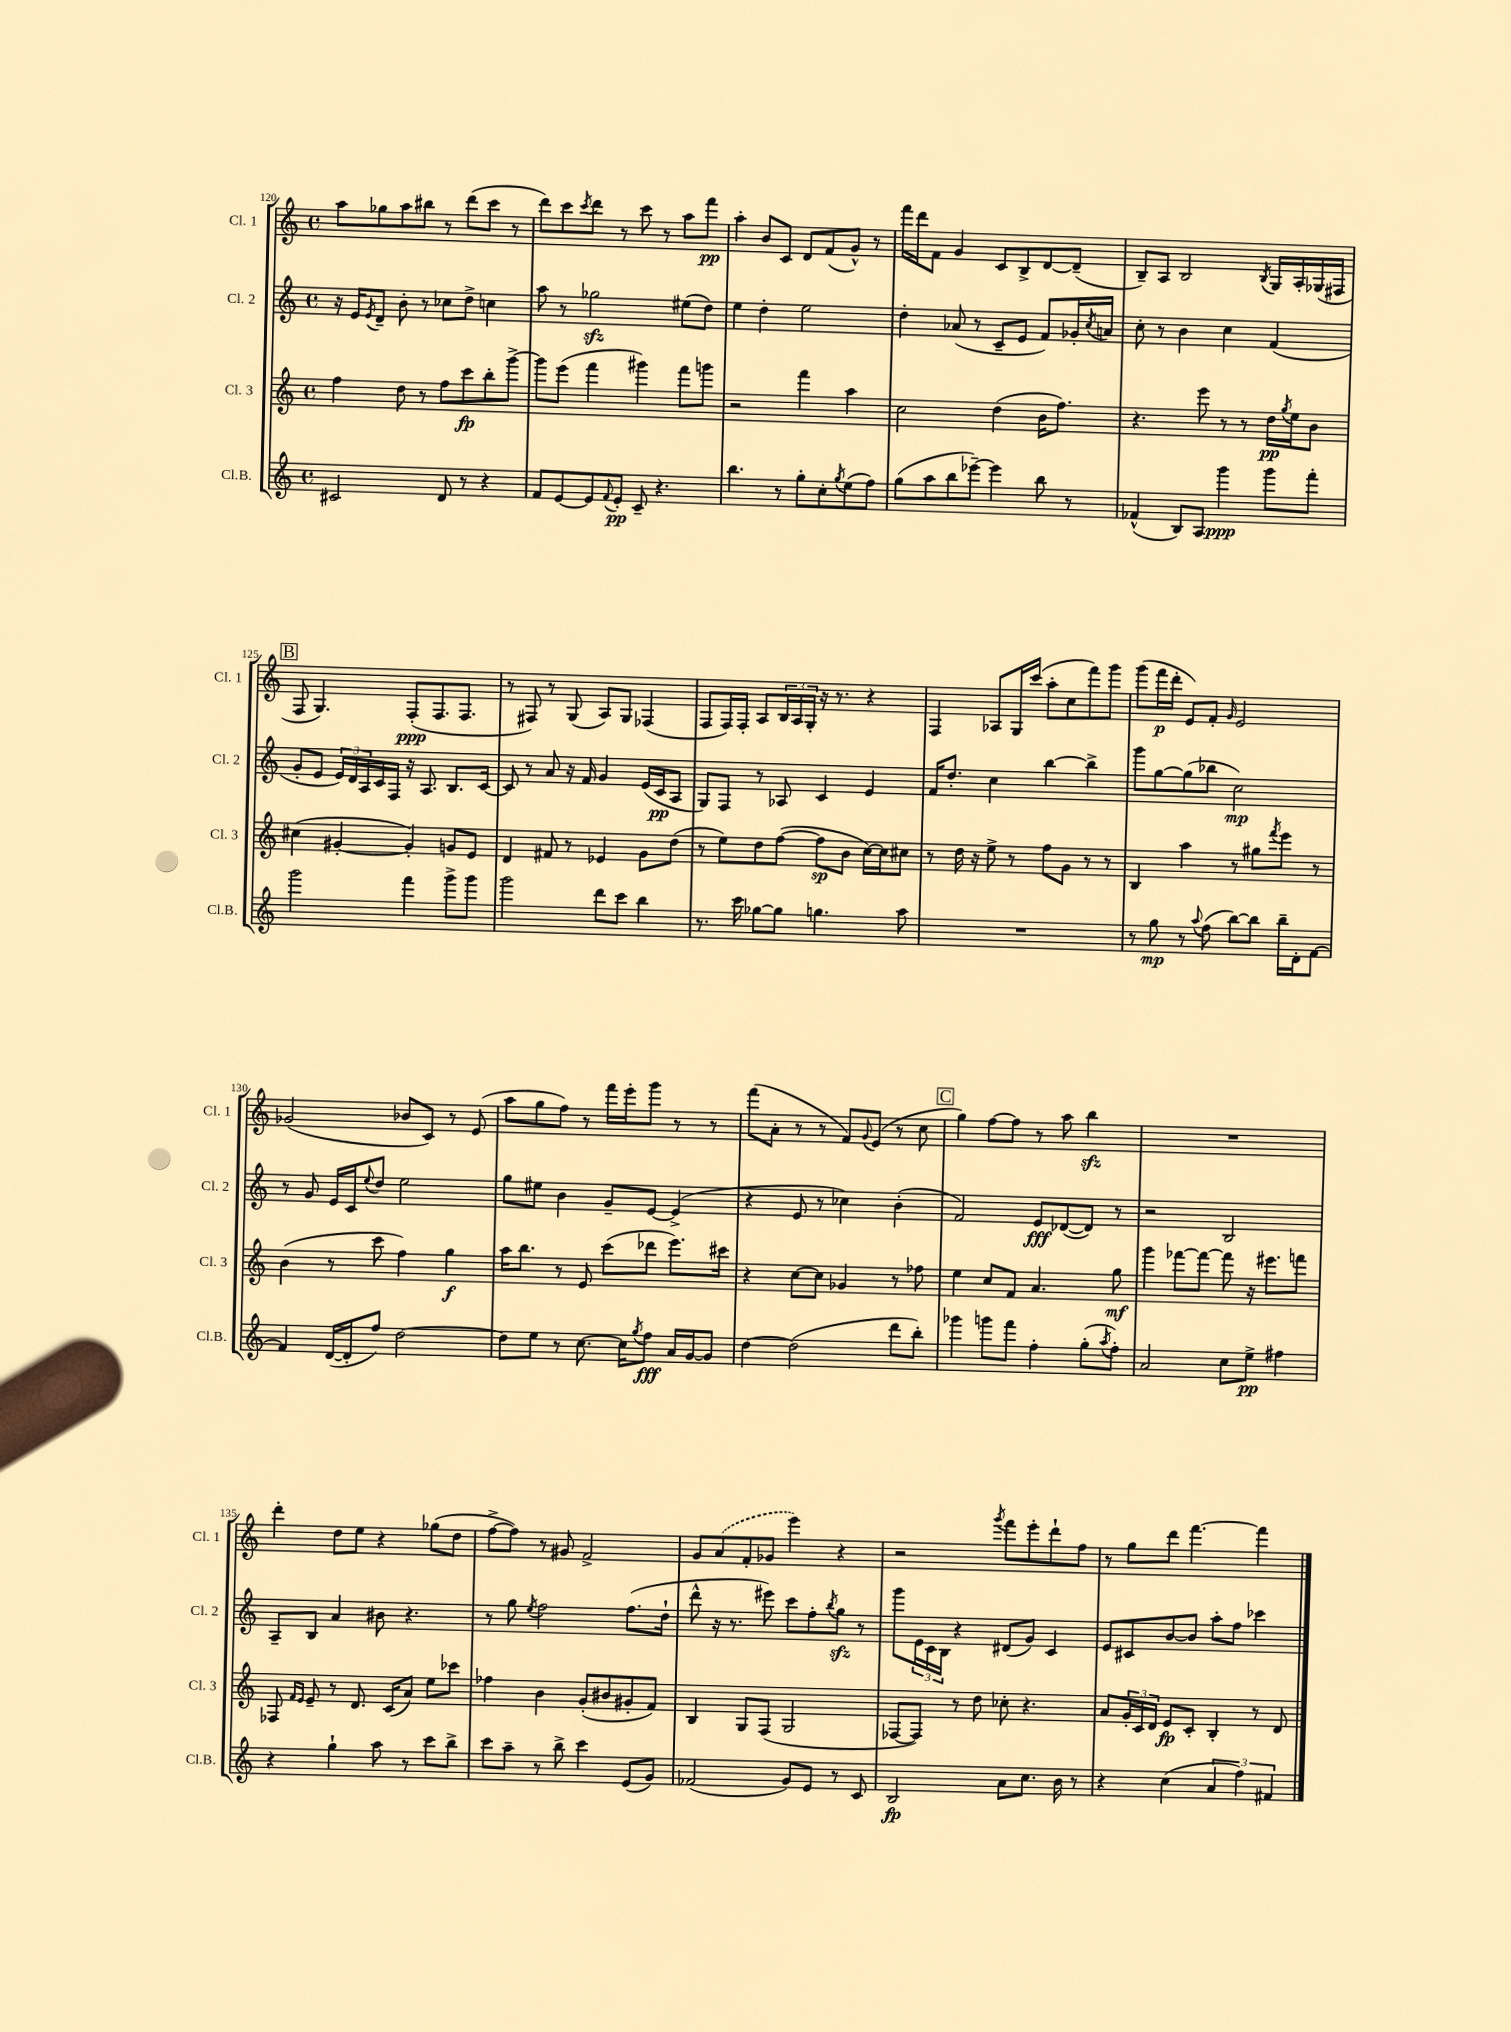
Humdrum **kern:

**kern	**kern	**kern	**kern
*staff4	*staff3	*staff2	*staff1
*clefG2	*clefG2	*clefG2	*clefG2
*k[]	*k[]	*k[]	*k[]
*M4/4	*M4/4	*M4/4	*M4/4
*met(c)	*met(c)	*met(c)	*met(c)
2c#	4ff	16r	8aa
.	.	16e	.
.	.	8qe	.
.	.	8d~	8gg-
.	8dd	8b'	8aa
.	8r	8r	8bb#
8d	8ff	8cc-	8r
8r	8ccc	8dd^	(8ddd
4r	8bb'	4cc	8ccc
.	[8ggg^	.	8r
=	=	=	=
8f	8ggg]	8aa	8ddd)
[8e	(8eee	8r	8ccc
.	.	.	8qccc
8e]	4fff	2gg-	8ddd
8qqf	.	.	.
8e'	.	.	8r
8c~	4ggg#)	.	8ccc
4.r	.	.	8r
.	8fff	(8ee#	8aa
.	8ggg	8dd)	8fff
=	=	=	=
4.bb	2r	4ee	4aa'
.	.	4dd'	8b
8r	.	.	8c
8gg'	4fff	2ee	8d
8cc'	.	.	(8f
8qgg	.	.	.
(8ee	4aa	.	8g^^)
8ff)	.	.	8r
=	=	=	=
(8gg	2cc	4dd'	16fff
.	.	.	16ddd
8aa	.	.	8f
8bb	.	(8a-	4g
[8eee-~)	.	8r	.
4eee-]	(4dd	8c~	8c
.	.	8e	8B^
8bb	16b	8f)	[8d
.	8.ff)	.	.
8r	.	16g-'	(8d~]
.	.	8qcc	.
.	.	16a	.
=	=	=	=
(4f-^^	4.r	8cc'	8B~)
.	.	8r	8A
8B)	.	4b	2B
8A	8eee	.	.
4ggg	8r	4cc	.
.	8r	.	.
.	.	.	8qB
8ggg	16dd	(4f	16G
.	8qgg	.	.
.	16ee	.	16A'
8fff'	8b	.	(16G-
.	.	.	16F#
=	=	=	=
2ggg	(4cc#	8g'	8F
.	.	8e	4.G)
.	[4g#'	24e)	.
.	.	24d	.
.	.	24A	.
.	.	16c	.
.	.	16F	.
4fff	4g#'])	16r	(8F'
.	.	8.A	.
.	.	.	8.F
8ggg^	8g	8.B	.
.	.	.	8.F
8ggg	8e	.	.
.	.	[16c	.
=	=	=	=
2ggg	4d	8c]	8r
.	.	8r	8F#)
.	8f#	8a	8r
.	8r	16r	(8G
.	.	16f	.
8ddd	4e-	4g	8A)
8ccc	.	.	8G
4bb	8g	(16e	(4F-
.	.	16c	.
.	(8dd	8A	.
=	=	=	=
8.r	8r	8G)	8F
.	8ee)	8F	16F)
16ccc	.	.	16F'
[8gg-	8dd	8r	8A
8gg-]	([8ff	8A-	24B
.	.	.	24A
.	.	.	24G'
4.gg	8ff]	4c	16r
.	.	.	8.r
.	8b	.	.
.	[16cc)	4e	4r
.	16cc]	.	.
8aa	8cc#	.	.
=	=	=	=
1r	8r	16f	4F
.	.	8.dd'	.
.	16dd	.	.
.	16r	.	.
.	8ee^	4cc	8A-
.	8r	.	16G
.	.	.	(16ccc
.	8ff	[4bb	8aa'
.	8g	.	8cc
.	8r	4bb^]	8fff)
.	8r	.	8ggg
=	=	=	=
8r	4B	8ggg	(8ggg
8gg	.	[8gg	16fff
.	.	.	16ddd'
8r	4aa	(8gg]	8e)
8qqaa	.	.	.
(8ff	.	8bb-	8f'
.	.	.	16qqg
[8bb)	8r	2cc)	2e
8bb]	8gg#	.	.
.	8qfff	.	.
16bb~	8eee	.	.
16d'	.	.	.
[8f	8r	.	.
=	=	=	=
4f]	(4b	8r	(2g-
.	.	8g	.
([16d	8r	16e	.
16d']	.	16c	.
.	.	8qqee	.
8ff)	8ccc	8dd	.
[2dd	4ff)	2ee	8b-
.	.	.	8c)
.	4gg	.	8r
.	.	.	(8e
=	=	=	=
8dd]	16aa	8gg	8aa
.	8.bb	.	.
8ee	.	8ee#	8gg
8r	8r	4b	8ff)
[8.cc	8e	.	8r
.	(8ccc	8g~	16fff
16cc]	.	.	16eee'
8qgg	.	.	.
8ff	8ddd-	[8e	8ggg
16a	8.eee)	(4e^]	8r
[16g	.	.	.
8g]	.	.	8r
.	16ccc#	.	.
=	=	=	=
[4dd	4r	4r	(8fff
.	.	.	8a'
(2dd]	[8cc	8e	8r
.	8cc]	8r	8r
.	4g-	4cc-)	8f)
.	.	.	8qqg
.	.	.	(8e
8ddd	8r	(4b'	8r
8bb')	8ff-	.	8cc
=	=	=	=
4ggg-	4ee	2f)	4gg)
8ggg	8cc	.	[8ff
8fff	8f	.	8ff]
4ff'	4.a	8e	8r
.	.	([8d-	8aa
(8gg'	.	8d-])	4bb
8qaa	.	.	.
8ff')	8gg	8r	.
=	=	=	=
2a	4ggg	2r	1r
.	[8fff-	.	.
.	8fff-_	.	.
8cc	8fff-]	2B	.
8ee^	16r	.	.
.	8.eee#	.	.
4ff#	.	.	.
.	8fff	.	.
=	=	=	=
4r	8F-	8A~	4ddd'
.	16qqf	.	.
.	16qqe	.	.
.	8e~	8B	.
4gg`	8r	4a	8dd
.	8.d	.	8ee
8aa	.	8b#	4r
.	(16c	.	.
8r	8a)	4.r	.
8ccc	8ee	.	(8gg-
8bb^	8ccc-	.	8dd
=	=	=	=
8ccc	4ff-	8r	[8ff^
8aa~	.	8gg	8ff])
.	.	8qee	.
8r	4b	2ff	8r
8bb^	.	.	8g#
4ccc	(8g'	.	2f^
.	8b#	.	.
(8e	8g#'	(8.ff	.
8g)	8f)	.	.
.	.	16dd`	.
=	=	=	=
(2f-	4B	8ddd^^	8g
.	.	16r	(8a
.	.	8.r	.
.	8G	.	8f'
.	(8F	8eee#)	8g-
8g)	2G	8ccc	4eee)
8e	.	8ff'	.
.	.	8qbb	.
8r	.	8gg	4r
8c	.	8r	.
=	=	=	=
2B	[8F-	8ggg	2r
.	8F-])	24e	.
.	.	24c	.
.	.	24B	.
.	8r	4r	.
.	8dd	.	.
.	.	.	8qggg
8a	8cc-'	(8d#	8fff
8.cc	4.r	8g)	8eee'
.	.	4c	8ddd`
16b	.	.	.
8r	.	.	8ff
=	=	=	=
4r	8a	8e	8r
.	24g'	8c#	8gg
.	24c	.	.
.	24d	.	.
(4cc	8e	[8b	8ddd
.	8c'	8b]	[4.fff
6a	4B'	8aa'	.
.	.	8ff	.
6ff)	.	.	.
.	8r	4ccc-	4fff]
6f#	.	.	.
.	8d	.	.
==	==	==	==
*-	*-	*-	*-
